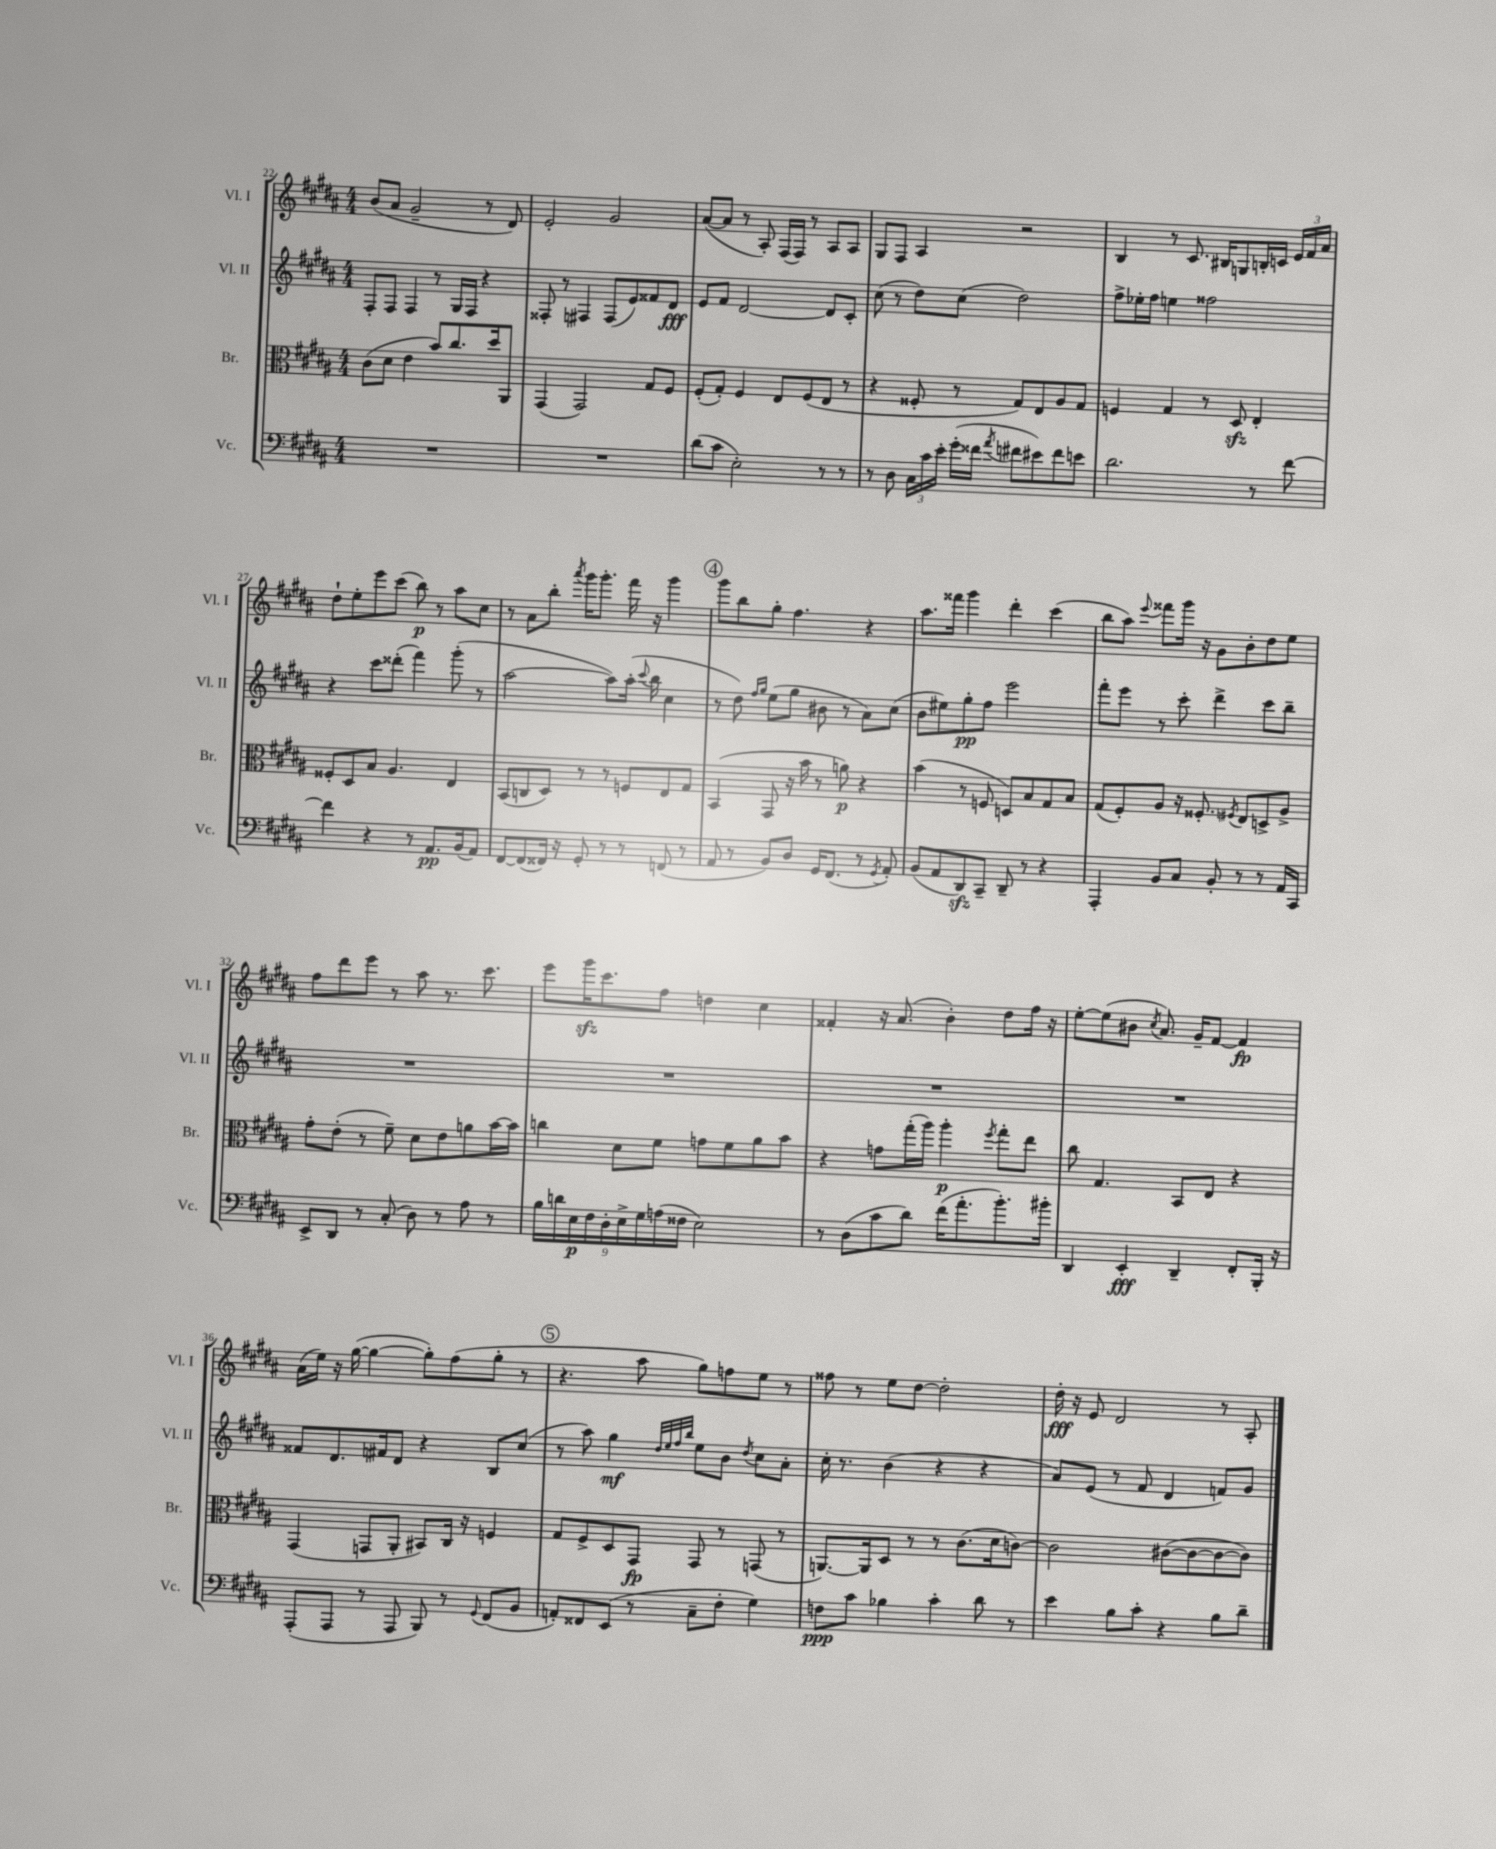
<<
\new StaffGroup <<
\new Staff = "s0" \with { instrumentName = "Vl. I" shortInstrumentName = "Vl. I" } {
    \clef treble \key b \major \numericTimeSignature \time 4/4
    \autoBeamOff b'8[( ais'8] gis'2-- r8 dis'8) |
    e'2-. gis'2 |
    ais'8[~( ais'8] r8 ais8-.) fis16[( fis16]) r8 ais8[ ais8] |
    gis8[ fis8] ais4 r2 |
    b4 r8 cis'8. bis16[ g8 b16-. c'16] \tuplet 3/2 { e'16[ fis'16 ais'16] } |
    dis''8[-! e''8-. e'''8 cis'''8]( b''8\p) r8 ais''8[ cis''8] |
    r8 ais'8[ b''8]-. \acciaccatura { ais'''8 } gis'''16[ gis'''8.]-. fis'''16 r16 gis'''4 |
    \mark \markup { \circle "4" } gis'''8[ b''8 gis''8]-. fis''4. r4 |
    ais''8.[ fisis'''16] gis'''4 dis'''4-. cis'''4( |
    b''8[ ais''8]) \appoggiatura { e'''8 } fisis'''8[ gis'''16] r16 gis'8[ b'8-. dis''8 e''8] |
    fis''8[ dis'''8 e'''8] r8 ais''8 r8. cis'''8. |
    e'''8[ gis'''16\sfz cis'''8. fis''8] d''4 cis''4 |
    fisis'4-. r16 ais'8.( b'4-.) dis''8[ fis''16] r16 |
    e''8[~-. e''8( bis'8] \acciaccatura { cis''8 } ais'8.) gis'16[-- fis'8]~ fis'4\fp |
    ais'16[( e''16]) r16 gis''16~( gis''4~ gis''8[-.) fis''8( gis''8]-. r8 |
    \mark \markup { \circle "5" } r4. ais''8 gis''8[) f''8 e''8] r8 |
    fisis''8 r8 e''8[ dis''8]~ dis''2-. |
    dis''16-.\fff r16 e'8 dis'2 r8 ais8-. \bar "|." |
}
\new Staff = "s1" \with { instrumentName = "Vl. II" shortInstrumentName = "Vl. II" } {
    \clef treble \key b \major \numericTimeSignature \time 4/4
    \autoBeamOff fis8[-. fis8] fis4 r8 gis16[ fis16] r4 |
    fisis8-. r8 fis4 fis8[( e'8) fisis'8 dis'8]\fff |
    e'8[ fis'8] dis'2~ dis'8[ cis'8]-. |
    cis''8( r8 dis''8[) cis''8]( dis''2) |
    fis''8[-> ees''16-. fis''16] e''4 fisis''2 |
    r4 cis'''8[ disis'''8]-.( fis'''4) gis'''8-.( r8 |
    ais''2~ ais''8[) ais''16]-.( \appoggiatura { cis'''8 } b''16 cis''4 |
    \mark \markup { \circle "4" } r8 dis''8) \grace { fis''16[ gis''16] } e''8[( gis''8] bis'8 r8 ais'8[) cis''8]( |
    b'8[ eis''8) gis''8-.\pp fis''8] e'''2 |
    fis'''8[-. e'''8] r8 cis'''8-. dis'''4-> cis'''8[ b''8]-- |
    R1 |
    R1 |
    R1 |
    R1 |
    fisis'8[ dis'8. fis'16 dis'8] r4 b8[ cis''8]( |
    \mark \markup { \circle "5" } r8 ais''8) gis''4\mf \grace { dis''32[ e''32 fis''32 b''32] } e''8[ b'8] \acciaccatura { dis''8 } cis''8[ ais'8]-. |
    cis''16-. r8. b'4( r4 r4 |
    ais'8[) e'8]( r8 fis'8 dis'4 f'8[) gis'8] \bar "|." |
}
\new Staff = "s2" \with { instrumentName = "Br." shortInstrumentName = "Br." } {
    \clef alto \key b \major \numericTimeSignature \time 4/4
    \autoBeamOff cis'8[( dis'8] e'4 b'8[) cis''8. dis''16 ais,8] |
    gis,4( gis,2) gis8[ fis8] |
    fis8[-.( gis8]-.) fis4 e8[ fis8( e8] r8 |
    r4 fisis8-. r8 gis8[) e8 ais8 gis8] |
    f4 gis4 r8 dis8\sfz e4-. |
    fisis8[-. dis8 b8] ais4. e4 |
    b,8[( c8 dis8]) r8 r8 f8[ e8 gis8] |
    \mark \markup { \circle "4" } b,4( gis,8 r16 b'16 r8 a'8\p) r4 |
    b'4( r8 f8 d8[) b8 gis8 b8] |
    gis8[( fis8-.) ais8] r16 fisis8.-. \acciaccatura { fis8 } e8[ d8-> ais8]-> |
    gis'8[-. e'8]-.( r8 fis'8--) dis'8[ e'8 a'8 b'16~ b'16] |
    c''4 dis'8[ fis'8] g'8[ fis'8 ais'8 b'8] |
    r4 g'8[ gis''16-.( ais''16]) ais''4-.\p \acciaccatura { fis''8 } gis''8[-. e''8] |
    cis''8 gis4. b,8[ e8] r4 |
    gis,4( g,8[ ais,8]-. bis,8[) cis16] r16 f4 |
    \mark \markup { \circle "5" } gis8[ fis8-> dis8 gis,8]\fp gis,8 r8 g,8( r8 |
    a,8.[~) a,16 dis8] r8 r8 cis'8.[( dis'16 c'8]~) |
    c'2 cis'8[~( cis'8~ cis'8~ cis'8]) \bar "|." |
}
\new Staff = "s3" \with { instrumentName = "Vc." shortInstrumentName = "Vc." } {
    \clef bass \key b \major \numericTimeSignature \time 4/4
    \autoBeamOff R1 |
    R1 |
    dis'8[( cis'8] e2-.) r8 r8 |
    r8 dis8 \tuplet 3/2 { cis16[ cis'16 e'16]-. } gis'16[-.( fisis'16] \acciaccatura { ais'8 } fis'8[ eis'8) fis'8 e'8] |
    dis'2. r8 fis'8~ |
    fis'4 r4 r8 ais,8.[\pp b,16( ais,8]) |
    fis,8[~ fis,8( fisis,16]) r16 gis,8-. r8 r8 f,8( r8 |
    \mark \markup { \circle "4" } ais,8 r8 b,8[) dis8] gis,16[ fis,8.]( r8 \acciaccatura { gis,8 } ais,8-.) |
    b,8[( ais,8 dis,8\sfz) cis,8]-- dis,8-- r8 r4 |
    ais,,4-. b,8[ cis8] b,8-. r8 r8 ais,16[ cis,16] |
    e,8[-> dis,8] r8 cis8-.( dis8) r8 ais8 r8 |
    \tuplet 9/8 { b16[ d'16 e16\p fis16 dis16-. e16-> gis16 a16( fisis16] } e2) |
    r8 dis8[( cis'8 dis'8]) fis'16[( ais'8.-. b'8.-.) bis'16]-. |
    dis,4 e,4-.\fff dis,4-- fis,8[-. b,,16]-. r16 |
    ais,,8[-.( ais,,8] r8 ais,,8 b,,8) r8 \appoggiatura { gis,8 } fis,8[( b,8] |
    \mark \markup { \circle "5" } a,8[-.) fisis,8 e,8]( r8 cis8[-- fis8]-. gis4) |
    f8[\ppp cis'8] bes4 cis'4-. dis'8 r8 |
    e'4 b8[ cis'8]-. r4 b8[ dis'8]-- \bar "|." |
}
>>
>>
\layout { \context { \Score currentBarNumber = #22 } }
